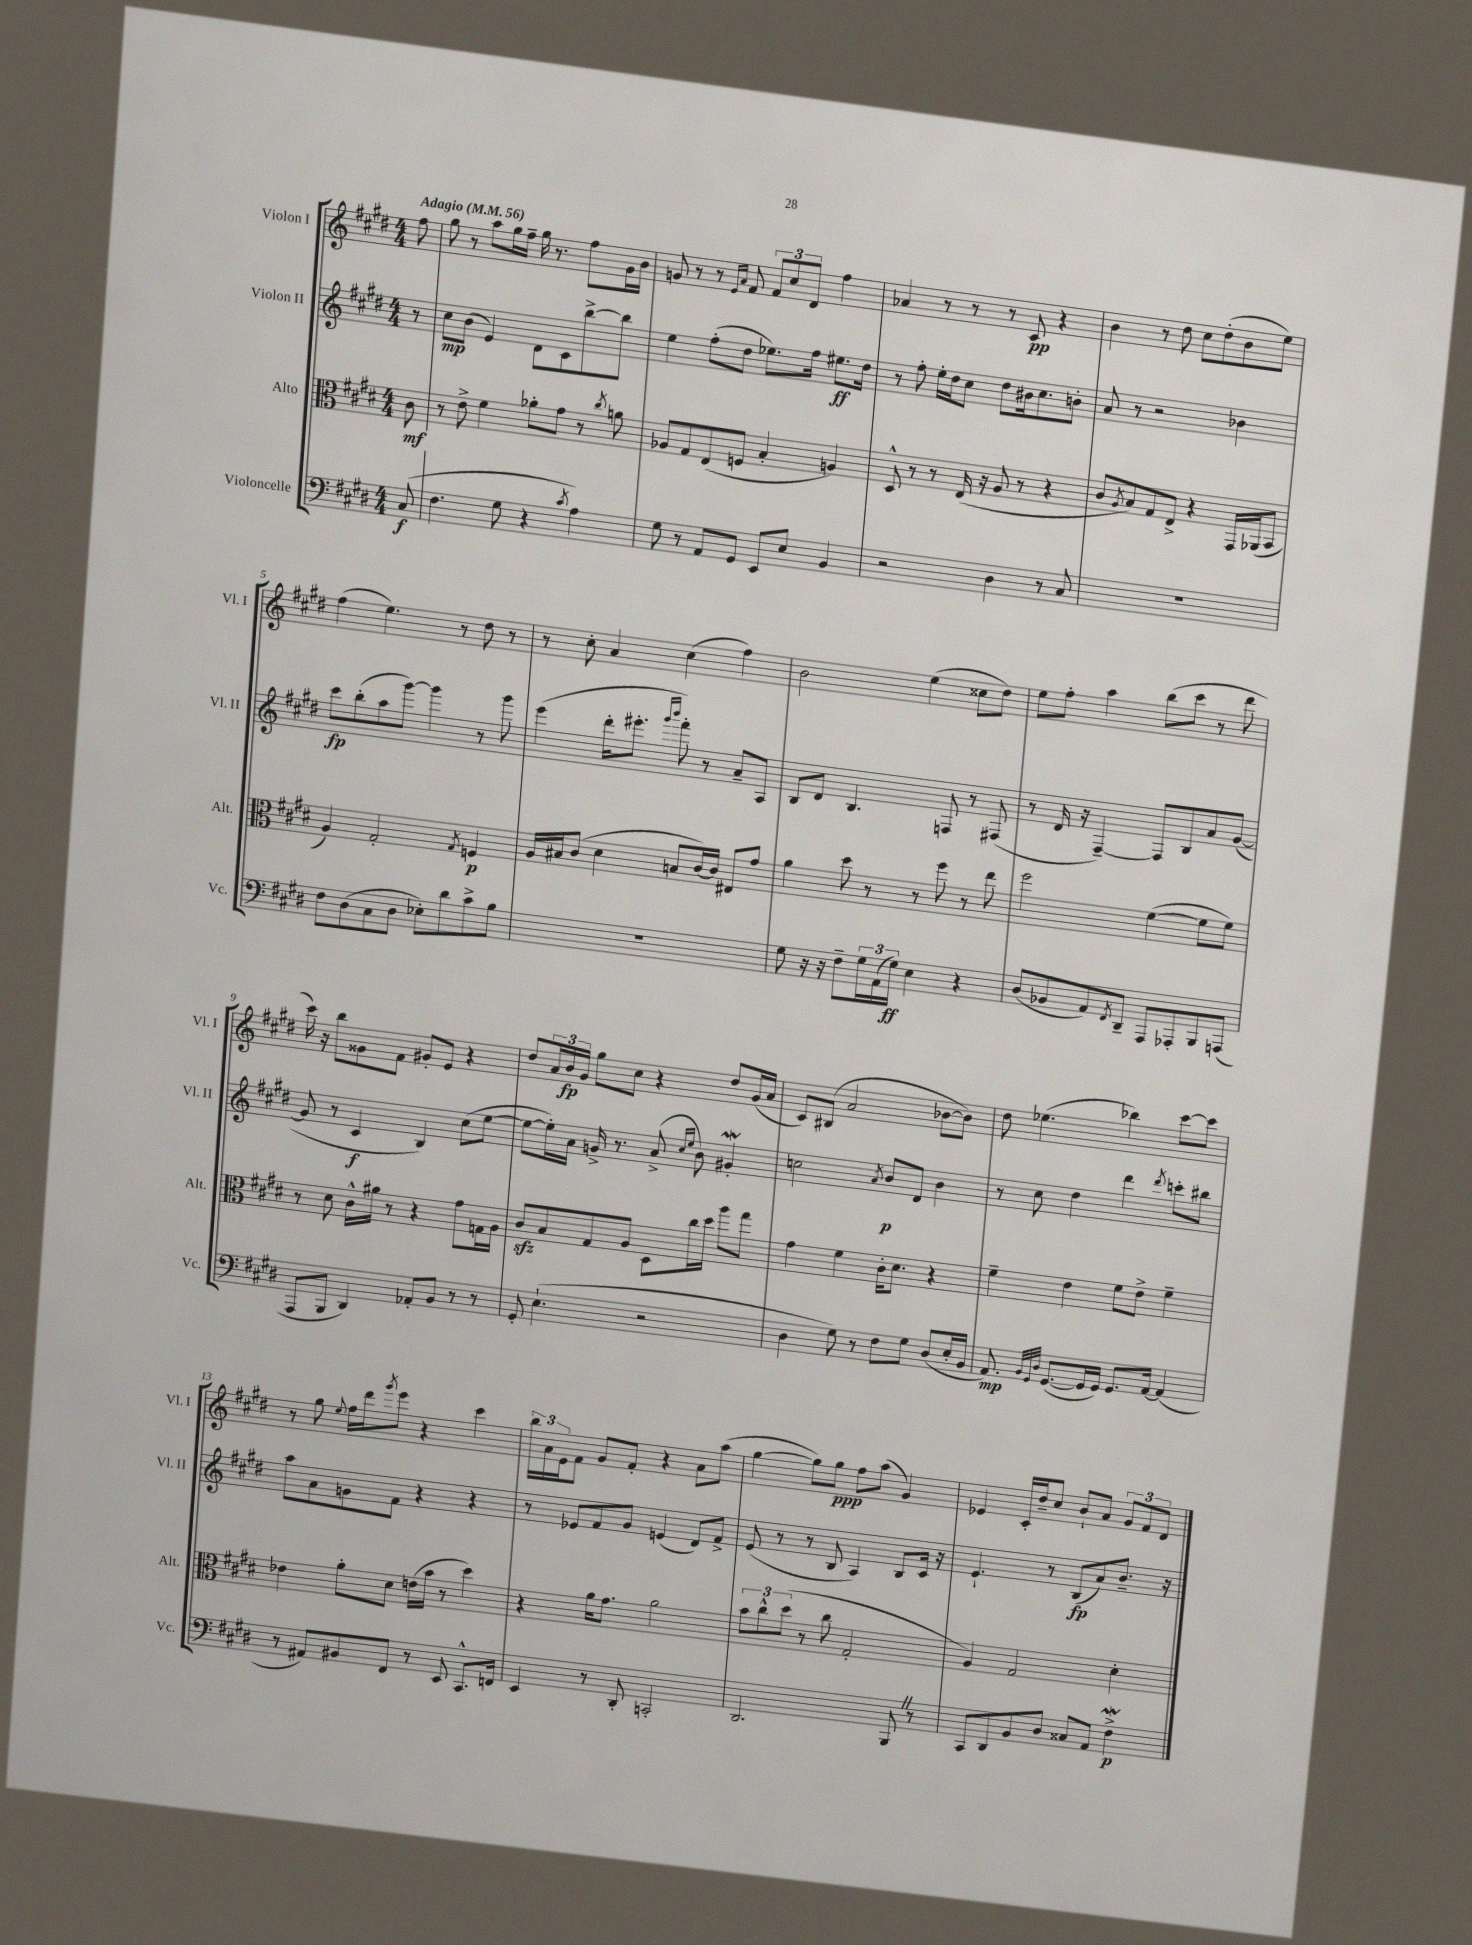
<<
\new StaffGroup <<
\new Staff = "s0" \with { instrumentName = "Violon I" shortInstrumentName = "Vl. I" } {
    \clef treble \key e \major \numericTimeSignature \time 4/4 \partial 8 \tempo "Adagio" 4 = 56
    fis''8 |
    gis''8 r8 a''8 gis''16 fis''16-- gis''16 r8. fis''8 gis'16 b'16 |
    g'8 r8 r8 \grace { e'16 a'16 } fis'8 \tuplet 3/2 { fis'8 cis''8 dis'8 } fis''4 |
    aes'4 r8 r8 r8 cis'8\pp r4 |
    b'4 r8 dis''8 cis''8 dis''8-.( b'8 e''8) |
    fis''4( e''4.) r8 dis''8 r8 |
    r8 cis''8-. a'4 cis''4( fis''4) |
    b'2 e''4( cisis''8 dis''8) |
    e''8 fis''8-. a''4 b''8( cis'''8 r8 dis'''8 |
    cis'''16) r16 b''8 gisis'8 fis'8 gis'8-. e'8 r4 |
    dis''8 \tuplet 3/2 { a'16 b'16\fp gis'16 } gis''8 cis''8 r4 dis''8 gis'16( a'16 |
    cis'8) bis8( a'2 bes'8~ bes'8) |
    dis''8 ees''4.( bes''4) cis'''8~ cis'''8 |
    r8 gis''8 \appoggiatura { e''8 } fis''16 dis'''16 \acciaccatura { gis'''8 } e'''8 r4 cis'''4 |
    \tuplet 3/2 { b''16 a'16 e'16 } fis'8 gis'8 fis'8-. r4 a'8 a''8( |
    gis''4~ gis''8) gis''8\ppp fis''8 a''8( gis'4) |
    ees'4 cis'16-. dis''16-- cis''8 b'8-! a'8 \tuplet 3/2 { gis'8 fis'8 dis'8 } \bar "|." |
}
\new Staff = "s1" \with { instrumentName = "Violon II" shortInstrumentName = "Vl. II" } {
    \clef treble \key e \major \numericTimeSignature \time 4/4 \partial 8
    r8 |
    cis''8\mp b'8( e'4) dis'8 cis'8 b''8~-> b''8 |
    e''4 fis''8-.( dis''8 ees''8.) fis''16 eis''8.\ff dis''16 |
    r8 fis''8-. e''16-. dis''16 cis''8 dis''8 bis'16 cis''8. b'8-. |
    a'8 r8 r2 bes'4 |
    cis'''8\fp b''8-.( a''8 gis'''8~) gis'''4 r8 gis'''8 |
    e'''4( dis'''16-. eis'''8.-. \grace { gis'''16 b'''16 } fis'''8-.) r8 a'8-- a8 |
    b8 dis'8 b4. f8 r8 fis8( |
    r8 dis'16 r16 fis4~--) fis8 b8 a'8 gis'8~( |
    gis'8 r8 cis'4\f b4) cis''8( e''8~ |
    e''8~ e''16-.) a'16 g'16-> r8. a'8->( \grace { cis''16 e''16 } b'8) gis'4-.\mordent |
    c''2 \acciaccatura { a'8 } b'8\p dis'8 b'4 |
    r8 cis''8 dis''4 dis'''4 \acciaccatura { dis'''8 } c'''8-. bis''8 |
    a''8 a'8 g'8 fis'8 r4 r4 |
    r8 ees'8 fis'8 gis'8 e'4( dis'8) fis'8-> |
    e'8( r8 r8 b8 a4) b8 cis'16 r16 |
    e'4.-! r8 b8\fp( a'8) b'8.-- r16 \bar "|." |
}
\new Staff = "s2" \with { instrumentName = "Alto" shortInstrumentName = "Alt." } {
    \clef alto \key e \major \numericTimeSignature \time 4/4 \partial 8
    cis'8\mf |
    r8 e'8-> fis'4 aes'8-. gis'8 r8 \acciaccatura { cis''8 } a'8 |
    aes8 gis8 e8( f8 b4-. a4) |
    dis8-^ r8 r8 e16( r16 a8 r8 r4 |
    cis'8 \acciaccatura { a8 } b8) gis8 e8-> r4 gis,16 aes,16( b,8 |
    a4) gis2-. \acciaccatura { gis8 } f4\p |
    a16 bis16 cis'8( dis'4 b8 cis'16~) cis'16 eis8 gis'8 |
    a'4 dis''8 r8 r8 fis''8 r8 e''8 |
    fis''2 fis'4~( fis'8 fis'8) |
    r8 dis'8 cis'16-^ ais'16 r8 r4 gis'8 g16 a16 |
    cis'8\sfz b8 gis8 a8 dis8 cis''16 dis''16 a''8 gis''8 |
    gis'4 fis'4 cis'16-. dis'8. r4 |
    fis'4-- e'4 fis'8 e'8-> fis'4-- |
    ees'4 a'8-. dis'8 e'16( b'16 r8 dis''4) |
    r4 a'16 gis'8. a'2 |
    \tuplet 3/2 { b'8 cis''8-^ dis''8( } r8 cis''8 gis2-. |
    a4) gis2 dis'4-. \bar "|." |
}
\new Staff = "s3" \with { instrumentName = "Violoncelle" shortInstrumentName = "Vc." } {
    \clef bass \key e \major \numericTimeSignature \time 4/4 \partial 8
    cis8\f( |
    fis4. gis8 r4 \acciaccatura { cis'8 } a4) |
    gis8 r8 a,8 gis,8 e,8 e8 b,4 |
    r2 dis4 r8 cis8 |
    R1 |
    fis8 dis8( cis8 dis8 ees8-.) dis'8 cis'8-> b8 |
    R1 |
    gis8 r16 r16 fis8-- \tuplet 3/2 { gis16 a,16( gis16\ff) } e4 r4 |
    dis8( bes,8 a,8) \acciaccatura { fis,8 } dis,8-- a,,8 aes,,8-. b,,8 a,,8( |
    a,,8 b,,8 dis,4) aes,8-. b,8 r8 r8 |
    gis,8-. e4.-!( r2 |
    dis4 gis8) r8 fis8 gis8 dis8( e16-. b,16 |
    a,8.\mp) \grace { b,32 gis,32 dis32 } gis,8.~( gis,16 gis,16) gis,8. a,16~ a,4( |
    r8 ais,8) bis,8 fis,8 r8 e,8 cis,8.-^ f,16 |
    e,4 r8 dis,8-. c,2-. |
    dis,2. b,,8 \once \override BreathingSign.text = \markup { \musicglyph "scripts.caesura.straight" } \breathe r8 |
    cis,8 dis,8 b,8 dis8 cisis8 a,8 fis4->\mordent\p \bar "|." |
}
>>
>>
